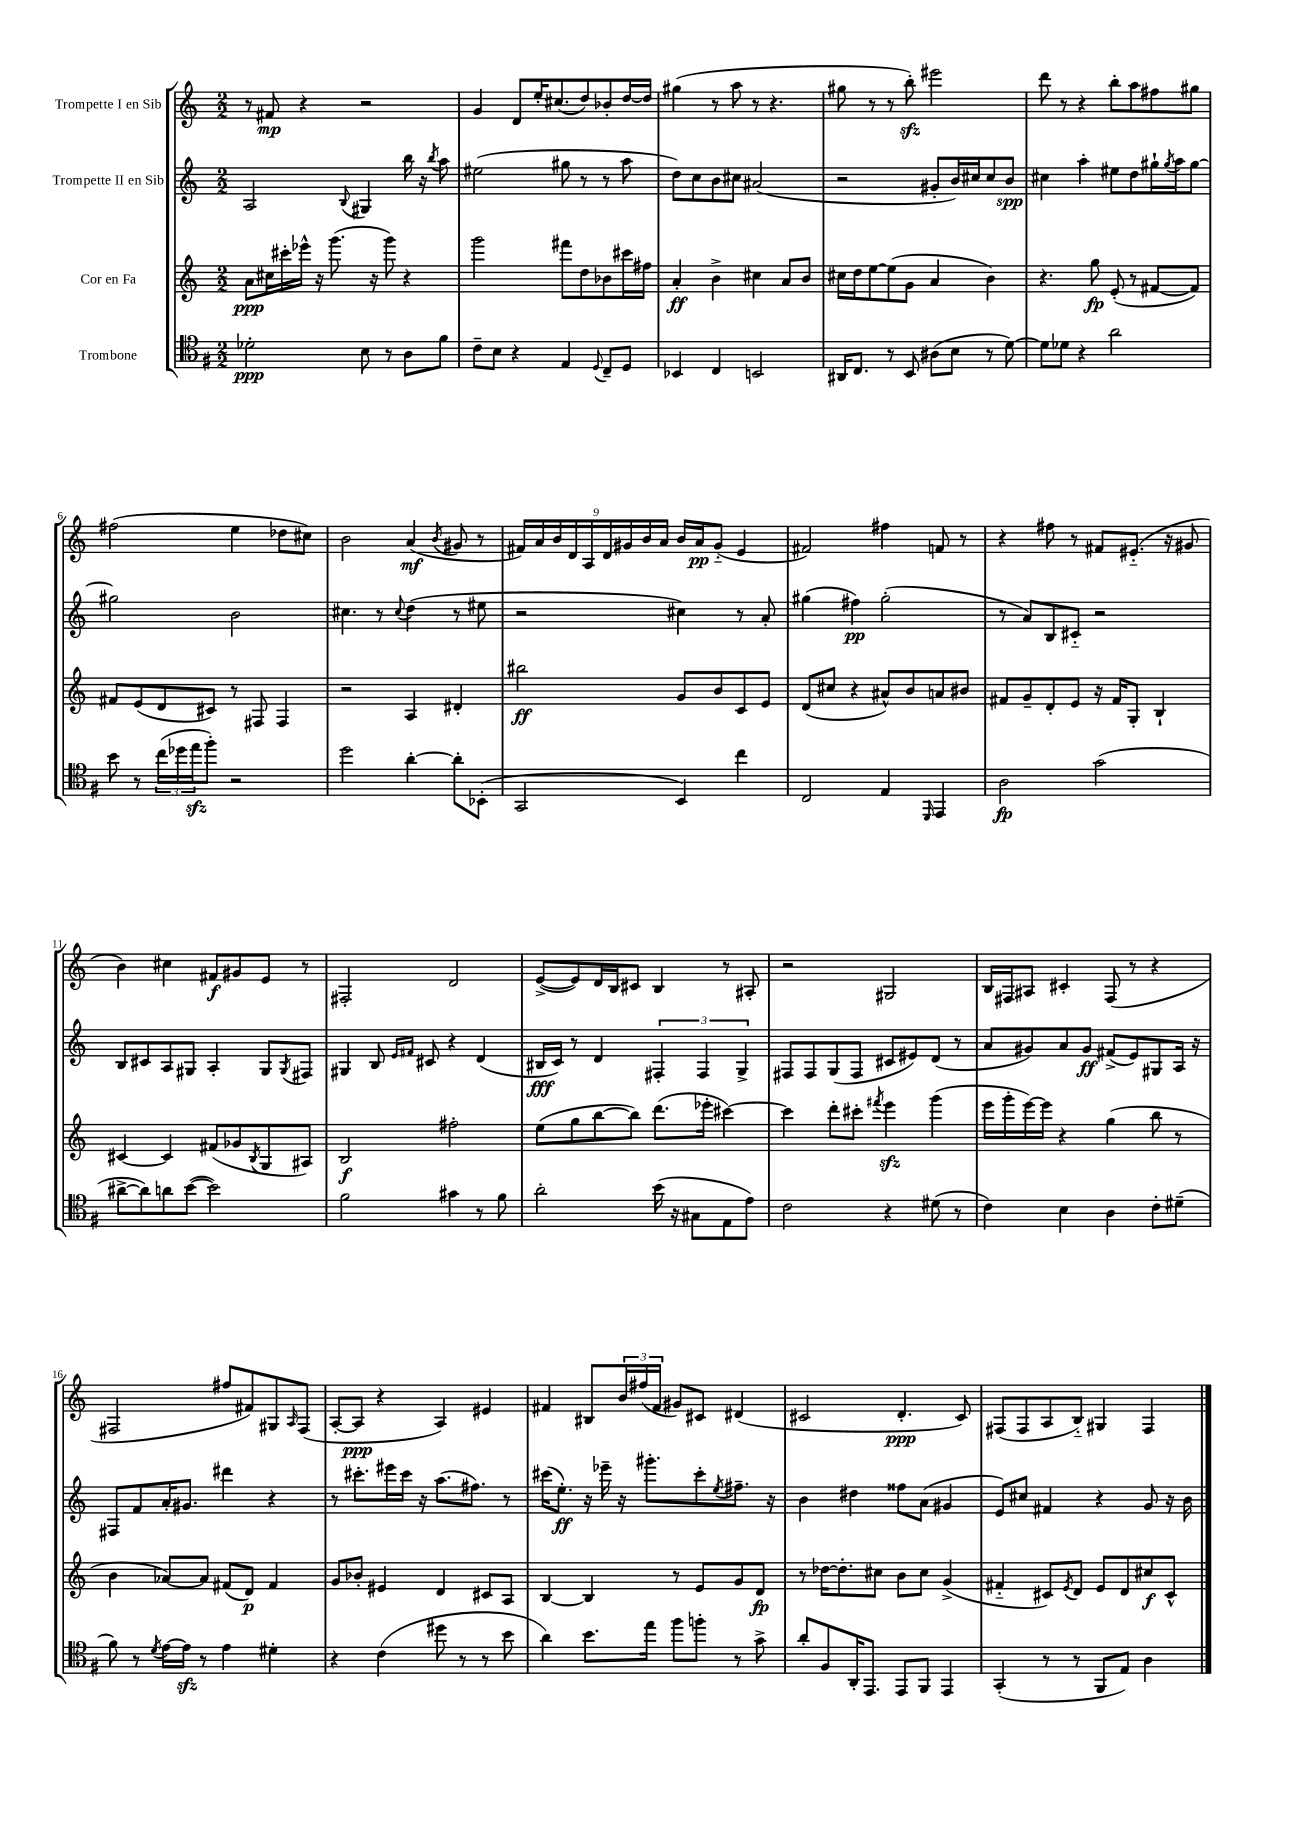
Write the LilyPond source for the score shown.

<<
\new StaffGroup <<
\new Staff = "s0" \with { instrumentName = "Trompette I en Sib" } {
    \clef treble \key c \major \numericTimeSignature \time 2/2
    r8 fis'8\mp r4 r2 |
    g'4 d'8 e''16-. cis''8.( d''8) bes'8-. d''16~ d''16 |
    gis''4( r8 a''8 r8 r4. |
    gis''8 r8 r8 b''8-.\sfz) eis'''2 |
    d'''8 r8 r4 b''8-. a''8 fis''8 gis''8 |
    fis''2( e''4 des''8 cis''8) |
    b'2 a'4\mf( \acciaccatura { b'8 } gis'8 r8 |
    \tuplet 9/8 { fis'16) a'16 b'16 d'16 a16 d'16 gis'16 b'16 a'16 } b'16 a'16\pp gis'8-_( e'4 |
    fis'2) fis''4 f'8 r8 |
    r4 fis''8 r8 fis'8 eis'8.-_( r16 gis'8 |
    b'4) cis''4 fis'8\f gis'8 e'8 r8 |
    fis2-. d'2 |
    e'8~->( e'8) d'16 b16 cis'8 b4 r8 ais8-. |
    r2 gis2 |
    b16 fis16 ais8 cis'4-. fis8( r8 r4 |
    fis2 fis''8 fis'8) gis8 \grace { a16 } fis8( |
    a8~-. a8\ppp r4 a4) eis'4 |
    fis'4 bis8 \tuplet 3/2 { b'16 fis''16( fis'16 } gis'8) cis'8 dis'4( |
    cis'2 d'4.-.\ppp cis'8) |
    fis8( fis8 a8 b8-_) gis4 fis4 \bar "|." |
}
\new Staff = "s1" \with { instrumentName = "Trompette II en Sib" } {
    \clef treble \key c \major \numericTimeSignature \time 2/2
    a2 \appoggiatura { b8 } gis4 b''16 r16 \acciaccatura { b''8 } a''8 |
    eis''2( gis''8 r8 r8 a''8 |
    d''8) c''8 b'8 cis''8 ais'2( |
    r2 gis'8-. b'16) cis''16 cis''8 b'8\spp |
    cis''4 a''4-. eis''8 d''8 gis''16-! \acciaccatura { gis''8 } a''16 gis''8~ |
    gis''2 b'2 |
    cis''4. r8 \appoggiatura { cis''8 } d''4( r8 eis''8 |
    r2 cis''4) r8 a'8-. |
    gis''4( fis''4\pp) gis''2-.( |
    r8 a'8) b8 cis'8-_ r2 |
    b8 cis'8 a8 gis8 a4-. gis8 \acciaccatura { gis8 } fis8 |
    gis4 b8 \grace { e'16 fis'16 } cis'8 r4 d'4( |
    bis16\fff c'16) r8 d'4 \tuplet 3/2 { fis4-. fis4 g4-> } |
    fis8 fis8 g8( fis8 cis'8 eis'8) d'8( r8 |
    a'8 gis'8) a'8 gis'8\ff fis'8->( e'8) gis8 a16 r16 |
    fis8 f'8 a'16-. gis'8. dis'''4 r4 |
    r8 cis'''8.-. eis'''16 cis'''16 r16 a''8.( fis''8.) r8 |
    cis'''16( e''8.-.\ff) r16 ees'''16-- r16 gis'''8.-. cis'''8-. \acciaccatura { e''8 } fis''8.-- r16 |
    b'4 dis''4 fisis''8 a'8( gis'4 |
    e'8) cis''8 fis'4 r4 g'8 r16 b'16 \bar "|." |
}
\new Staff = "s2" \with { instrumentName = "Cor en Fa" } {
    \clef treble \key c \major \numericTimeSignature \time 2/2
    a'8\ppp cis''16 cis'''16-. ees'''16-^ r16 g'''8.( r16 g'''8) r4 |
    g'''2 fis'''8 d''8 bes'8 cis'''16 fis''16 |
    a'4-.\ff b'4-> cis''4 a'8 b'8 |
    cis''16 d''16 e''8~ e''8( g'8 a'4 b'4) |
    r4. g''8\fp e'8-.( r8 fis'8~ fis'8) |
    fis'8 e'8( d'8 cis'8) r8 fis8 fis4 |
    r2 a4 dis'4-. |
    bis''2\ff g'8 b'8 c'8 e'8 |
    d'8( cis''8 r4 ais'8-^) b'8 a'8 bis'8 |
    fis'8 g'8-- d'8-. e'8 r16 fis'16 g8-. b4-! |
    cis'4~ cis'4 fis'8( ges'8 \acciaccatura { b8 } g8 ais8) |
    b2\f fis''2-. |
    e''8( g''8 b''8~ b''8) d'''8.( ees'''16-. cis'''4~) |
    cis'''4 d'''8-. cis'''8-. \acciaccatura { fis'''8 } e'''4\sfz g'''4( |
    e'''16 g'''16-. e'''16~) e'''16 r4 g''4( b''8 r8 |
    b'4 aes'8~) aes'8 fis'8( d'8\p) fis'4 |
    g'8 bes'8-. eis'4 d'4 cis'8 a8 |
    b4~ b4 r8 e'8 g'8 d'8\fp |
    r8 des''16~ des''8.-. cis''8 b'8 cis''8 g'4->( |
    fis'4-_ cis'8) \acciaccatura { e'8 } d'8 e'8 d'8 cis''8\f cis'8-^ \bar "|." |
}
\new Staff = "s3" \with { instrumentName = "Trombone" } {
    \clef tenor \key g \major \numericTimeSignature \time 2/2
    des'2-.\ppp b8 r8 a8 fis'8 |
    c'8-- b8 r4 e4 \appoggiatura { d8 } c8-- d8 |
    bes,4 c4 b,2 |
    ais,16 c8. r8 b,8 ais8( b8 r8 d'8~) |
    d'8 des'8 r4 a'2 |
    b'8 r8 \tuplet 3/2 { c''16( des''16 e''16\sfz } fis''8-.) r2 |
    d''2 a'4~-. a'8-. bes,8-.( |
    g,2 b,4) c''4 |
    c2 e4 \grace { d,16 } e,4 |
    a2\fp g'2( |
    ais'8~-> ais'8) a'8 b'8~( b'2) |
    fis'2 gis'4 r8 fis'8 |
    a'2-. b'16( r16 gis8 e8 e'8) |
    c'2 r4 dis'8( r8 |
    c'4) b4 a4 c'8-. dis'8--( |
    fis'8) r8 \acciaccatura { d'8 } e'16~ e'16\sfz r8 e'4 dis'4-. |
    r4 c'4( dis''8 r8 r8 b'8 |
    a'4) b'8. e''16 fis''8 f''8-. r8 g'8-> |
    a'8-. fis8 a,16-. e,8. e,8 fis,8 e,4 |
    g,4-.( r8 r8 fis,8 e8) a4 \bar "|." |
}
>>
>>
